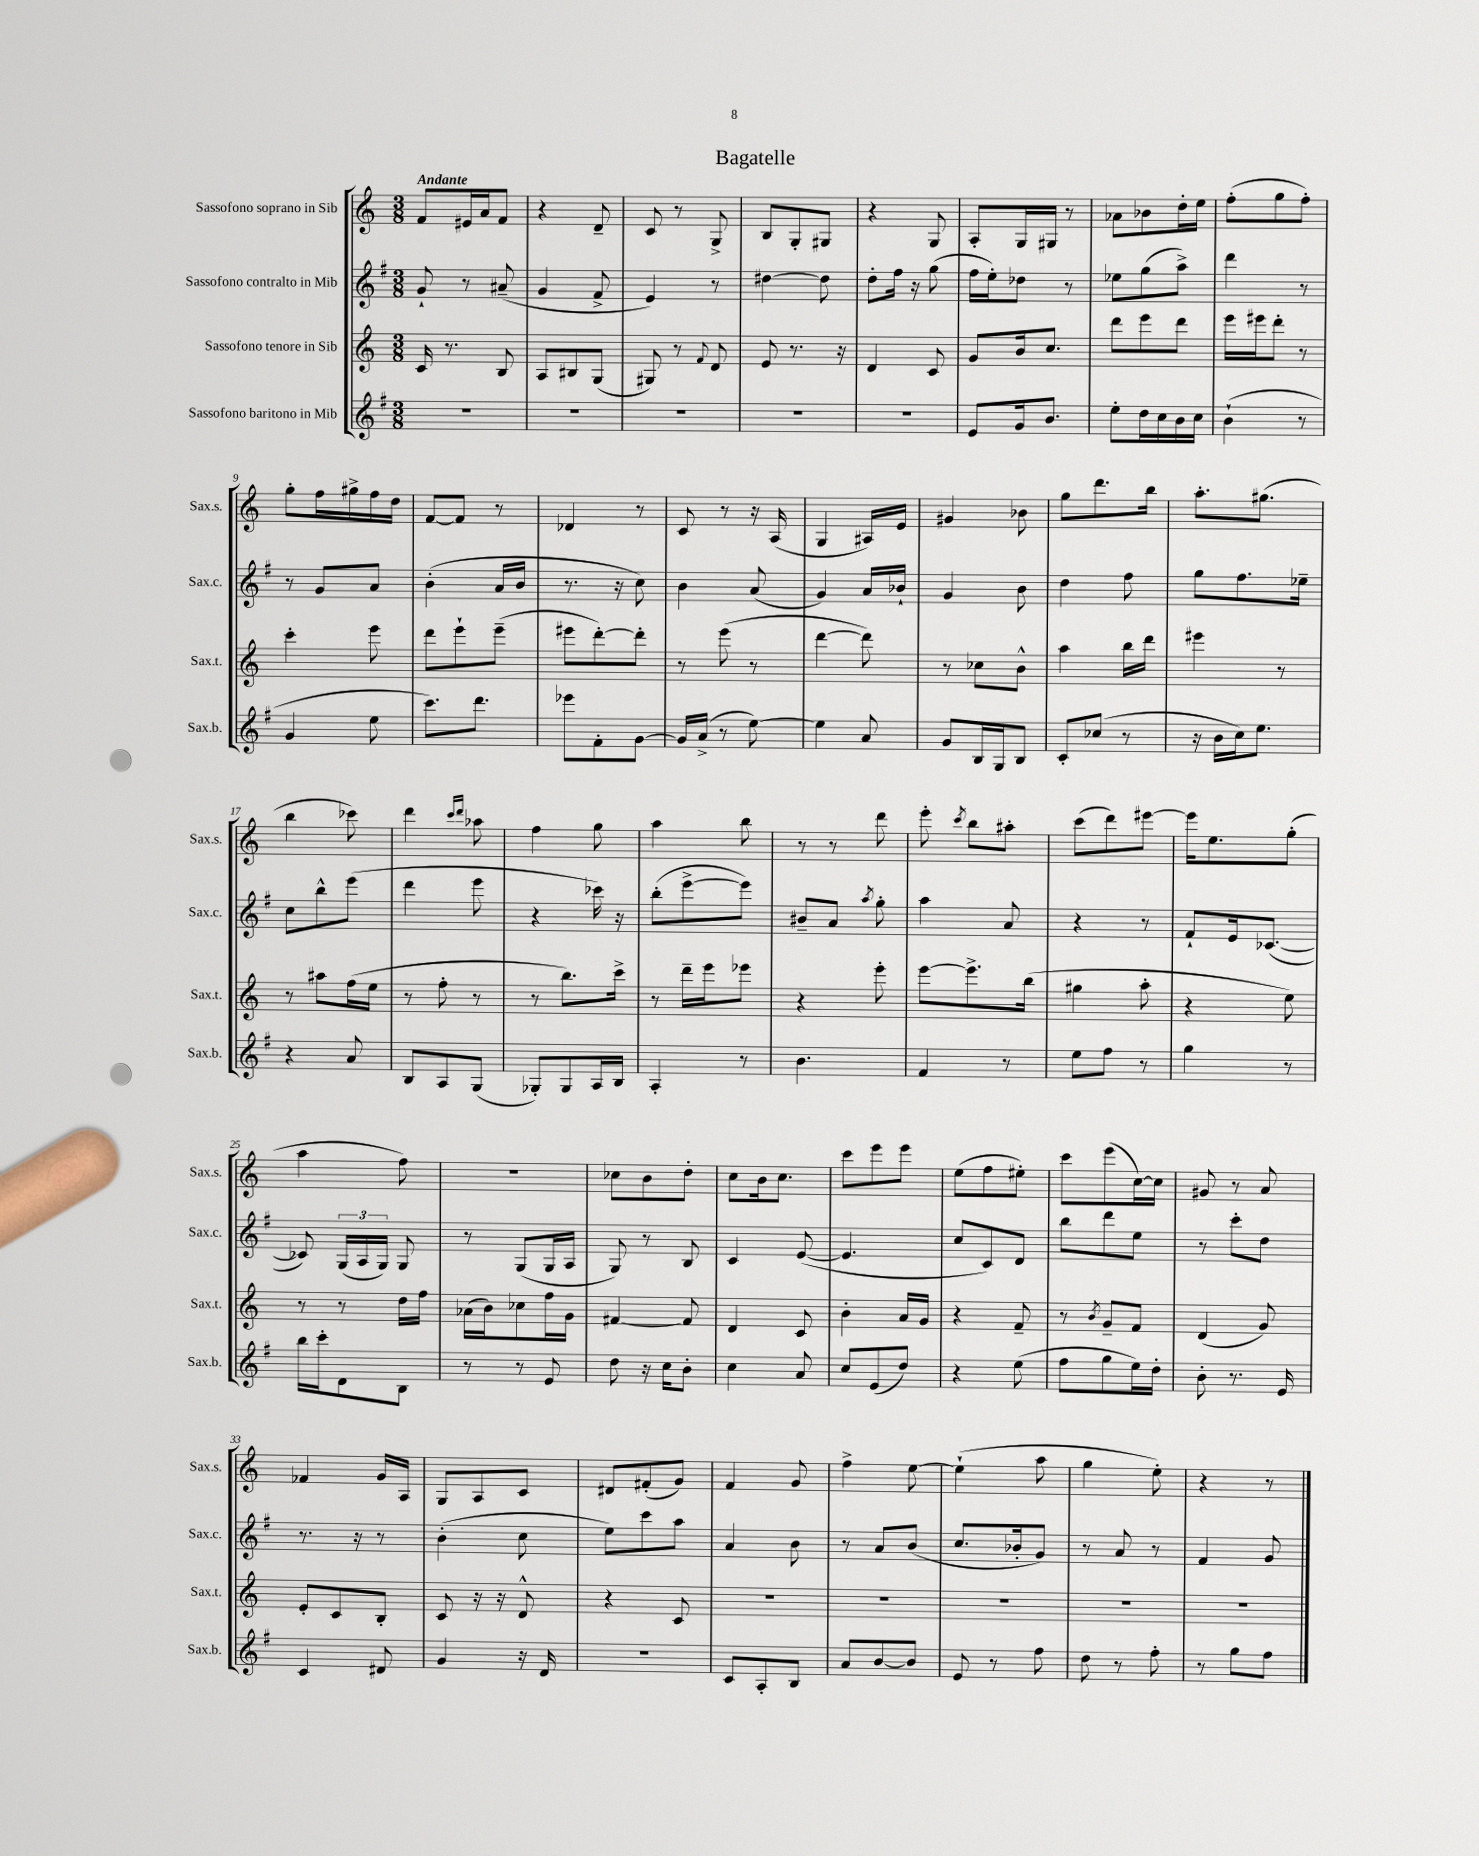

**kern	**kern	**kern	**kern
*part4	*part3	*part2	*part1
*staff4	*staff3	*staff2	*staff1
*I"Sassofono baritono in Mib	*I"Sassofono tenore in Sib	*I"Sassofono contralto in Mib	*I"Sassofono soprano in Sib
*I'Sax.b.	*I'Sax.t.	*I'Sax.c.	*I'Sax.s.
*clefG2	*clefG2	*clefG2	*clefG2
*k[f#]	*k[]	*k[f#]	*k[]
*M3/8	*M3/8	*M3/8	*M3/8
=1	=1	=1	=1
!	!	!	!LO:TX:a:B:t=Andante
4.r	16c/	8g`/	8f/L
.	8.r	.	.
.	.	8r	16e#X/L
.	.	.	16a/J
.	8B/	(8a#X~/	8f/J
=2	=2	=2	=2
4.r	8A/L	4g/	4r
.	8B#X/	.	.
.	(8G/J	8f#^/	8d~/
=3	=3	=3	=3
4.r	8G#X/)	4e/)	8c/
.	8r	.	8r
.	8qqf/	.	.
.	8d/	8r	8G^/
=4	=4	=4	=4
4.r	8e/	[4dd#X\	8B/L
.	8.r	.	8G'/
.	.	8dd#\]	8G#X/J
.	16r	.	.
=5	=5	=5	=5
4.r	4d/	8dd'\L	4r
.	.	16ff#\Jk	.
.	.	16r	.
.	8c/	(8gg\	8G/
=6	=6	=6	=6
8e/L	8g/L	16ff#\LL	8A'/L
.	.	16ee'\J)	.
16g/k	16b/k	8dd-X\J	16G/L
8.b/J	8.cc/J	.	16G#X/JJ
.	.	8r	8r
=7	=7	=7	=7
8ee'\L	8ddd\L	8ee-X\L	8a-X\L
16dd\L	8eee\	(8gg\	8b-X\
16cc\	.	.	.
16b\	8ddd\J	8aa^\J)	16dd'\L
16cc\JJ	.	.	16ee\JJ
=8	=8	=8	=8
(4b`\	16eee\LL	4ddd\	(8ff'\L
.	16eee#X\J	.	.
.	8ddd'\J	.	8gg\
8r	8r	8r	8ff'\J)
!!LO:LB:g=z
=9	=9	=9	=9
4g/	4ccc'\	8r	8gg'\L
.	.	8g/L	16ff\L
.	.	.	16gg#X^\
8ee\	8eee\	8a/J	16ff\
.	.	.	16dd\JJ
=10	=10	=10	=10
8.ccc\L)	8ddd\L	(4b'\	[8f/L
.	8eee`\	.	8f/J]
8.ddd\J	.	.	.
.	(8eee~\J	16a/LL	8r
.	.	16b/JJ	.
=11	=11	=11	=11
8eee-X\L	8eee#X\L	8.r	4d-X/
8f#'\	[8ddd'\)	.	.
.	.	16r	.
[8g\J	8ddd'\J]	8cc\)	8r
=12	=12	=12	=12
16g/LL]	8r	4b\	8c/
(16a^/JJ	.	.	.
8r	(8eee\	.	8r
[8ee\)	8r	(8a/	16r
.	.	.	(16A/
=13	=13	=13	=13
4ee\]	[4ddd\	4g/)	4G/
8a/	8ddd\])	16a/LL	16A#X/LL)
.	.	16b-X`/JJ	16e/JJ
=14	=14	=14	=14
8g/L	8r	4g/	4g#X/
16B/L	8cc-X\L	.	.
16G/J	.	.	.
8B/J	8b^^\J	8b\	8b-X\
=15	=15	=15	=15
8c'/L	4aa\	4dd\	8gg\L
(8cc-X/J	.	.	8.ddd\
8r	16bb\LL	8ff#\	.
.	16ddd\JJ	.	16bb\Jk
=16	=16	=16	=16
16r	4eee#X\	8gg\L	8.aa'\L
16b\LL	.	.	.
16cc\J)	.	8.ff#\	.
8.ee\J	.	.	(8.gg#X\J
.	8r	.	.
.	.	16ee-X~\Jk	.
!!LO:LB:g=z
=17	=17	=17	=17
4r	8r	8cc\L	4bb\
.	8aa#X\L	8bb^^\	.
8a/	(16ff\L	(8eee\J	8ccc-X\)
.	16ee\JJ	.	.
=18	=18	=18	=18
8B/L	8r	4ddd\	4ddd\
8A/	8ff'\	.	.
.	.	.	16qqccc/LL
.	.	.	16qqddd/JJ
(8G/J	8r	8eee\	8aa-X\
=19	=19	=19	=19
8G-X'/L)	8r	4r	4ff\
8G-/	8.bb\L)	.	.
16A/L	.	16ccc-X\)	8gg\
16B/JJ	16ccc^\Jk	16r	.
=20	=20	=20	=20
4A'/	8r	(8bb'\L	4aa\
.	16ddd~\LL	[8eee^\	.
.	16eee\J	.	.
8r	8eee-X\J	8eee\J])	8bb\
=21	=21	=21	=21
4.b\	4r	8b#X~/L	8r
.	.	8a/J	8r
.	.	8qaa/	.
.	8eee'\	8gg'\	8ddd\
=22	=22	=22	=22
4f#/	[8eee\L	4aa\	8eee'\
.	.	.	8qccc/
.	8.eee^\]	.	8bb\L
8r	.	8a/	8aa#X'\J
.	(16bb\Jk	.	.
=23	=23	=23	=23
8ee\L	4gg#X\	4r	(8ccc\L
8ff#\J	.	.	8ddd\)
8r	8aa'\	8r	[8eee#X\J
=24	=24	=24	=24
4gg\	4r	8f#`/L	16eee#\KL]
.	.	.	8.ee\
.	.	16e/k	.
.	.	([8.c-X/J	.
8r	8ee\)	.	(8gg'\J
!!LO:LB:g=z
=25	=25	=25	=25
16bb\LL	8r	8c-X/])	4aa\
16ccc'\J	.	.	.
8d\	8r	(24G/LL	.
.	.	24A/	.
.	.	24G/JJ)	.
8B\J	16dd\LL	8G/	8ff\)
.	16ff\JJ	.	.
=26	=26	=26	=26
8r	(16a-X\LL	8r	4.r
.	16b\J)	.	.
8r	8cc-X\	(8G/L	.
8e/	16ff\L	16G/L	.
.	16g\JJ	16A/JJ	.
=27	=27	=27	=27
8dd\	[4f#X/	8G/)	8cc-X\L
16r	.	8r	8b\
16cc\KL	.	.	.
8b'\J	8f#/]	8B/	8dd'\J
=28	=28	=28	=28
4cc\	4d/	4c/	8cc\L
.	.	.	16b\k
.	.	.	8.cc\J
8a/	8c/	([8e/	.
=29	=29	=29	=29
8cc/L	4b'\	4.e/]	8ccc\L
(8e/	.	.	8eee\
8dd/J)	16a/LL	.	8eee\J
.	16g/JJ	.	.
=30	=30	=30	=30
4r	4r	8cc/L	(8ee\L
.	.	8c/)	8ff\
(8ee\	8f~/	8d/J	8ee#X'\J)
=31	=31	=31	=31
8ff#\L	8r	8bb\L	8ccc\L
.	8qb/	.	.
8gg\	8g~/L	8ddd\	(8eee\
16ee\L)	8f/J	8ee\J	[16cc\L)
16dd'\JJ	.	.	16cc\JJ]
=32	=32	=32	=32
8b'\	(4d/	8r	8g#X/
8.r	.	8ccc'\L	8r
.	8g/)	8dd\J	8a/
16e/	.	.	.
!!LO:LB:g=z
=33	=33	=33	=33
4c/	8e'/L	8.r	4f-X/
.	8c/	.	.
.	.	16r	.
8d#X/	8B'/J	8r	16g/LL
.	.	.	16A/JJ
=34	=34	=34	=34
4g/	8c/	(4b'\	8G/L
.	16r	.	8A/
.	16r	.	.
16r	8d^^/	8cc\	8c/J
16d/	.	.	.
=35	=35	=35	=35
4.r	4r	8ee\L)	8d#X/L
.	.	8ccc\	(8f#X'/
.	8c/	8aa\J	8g/J)
=36	=36	=36	=36
8c/L	4.r	4a/	4f/
8A'/	.	.	.
8B/J	.	8b\	8g/
=37	=37	=37	=37
8a/L	4.r	8r	4ff^\
[8b/	.	8a/L	.
8b/J]	.	(8b/J	[8ee\
=38	=38	=38	=38
8e/	4.r	8.cc/L	(4ee`\]
8r	.	.	.
.	.	16b-X'/k	.
8ff#\	.	8g/J)	8aa\
=39	=39	=39	=39
8dd\	4.r	8r	4gg\
8r	.	8a/	.
8ff#'\	.	8r	8ee'\)
=40	=40	=40	=40
8r	4.r	4f#/	4r
8gg\L	.	.	.
8ff#\J	.	8g/	8r
==	==	==	==
*-	*-	*-	*-
